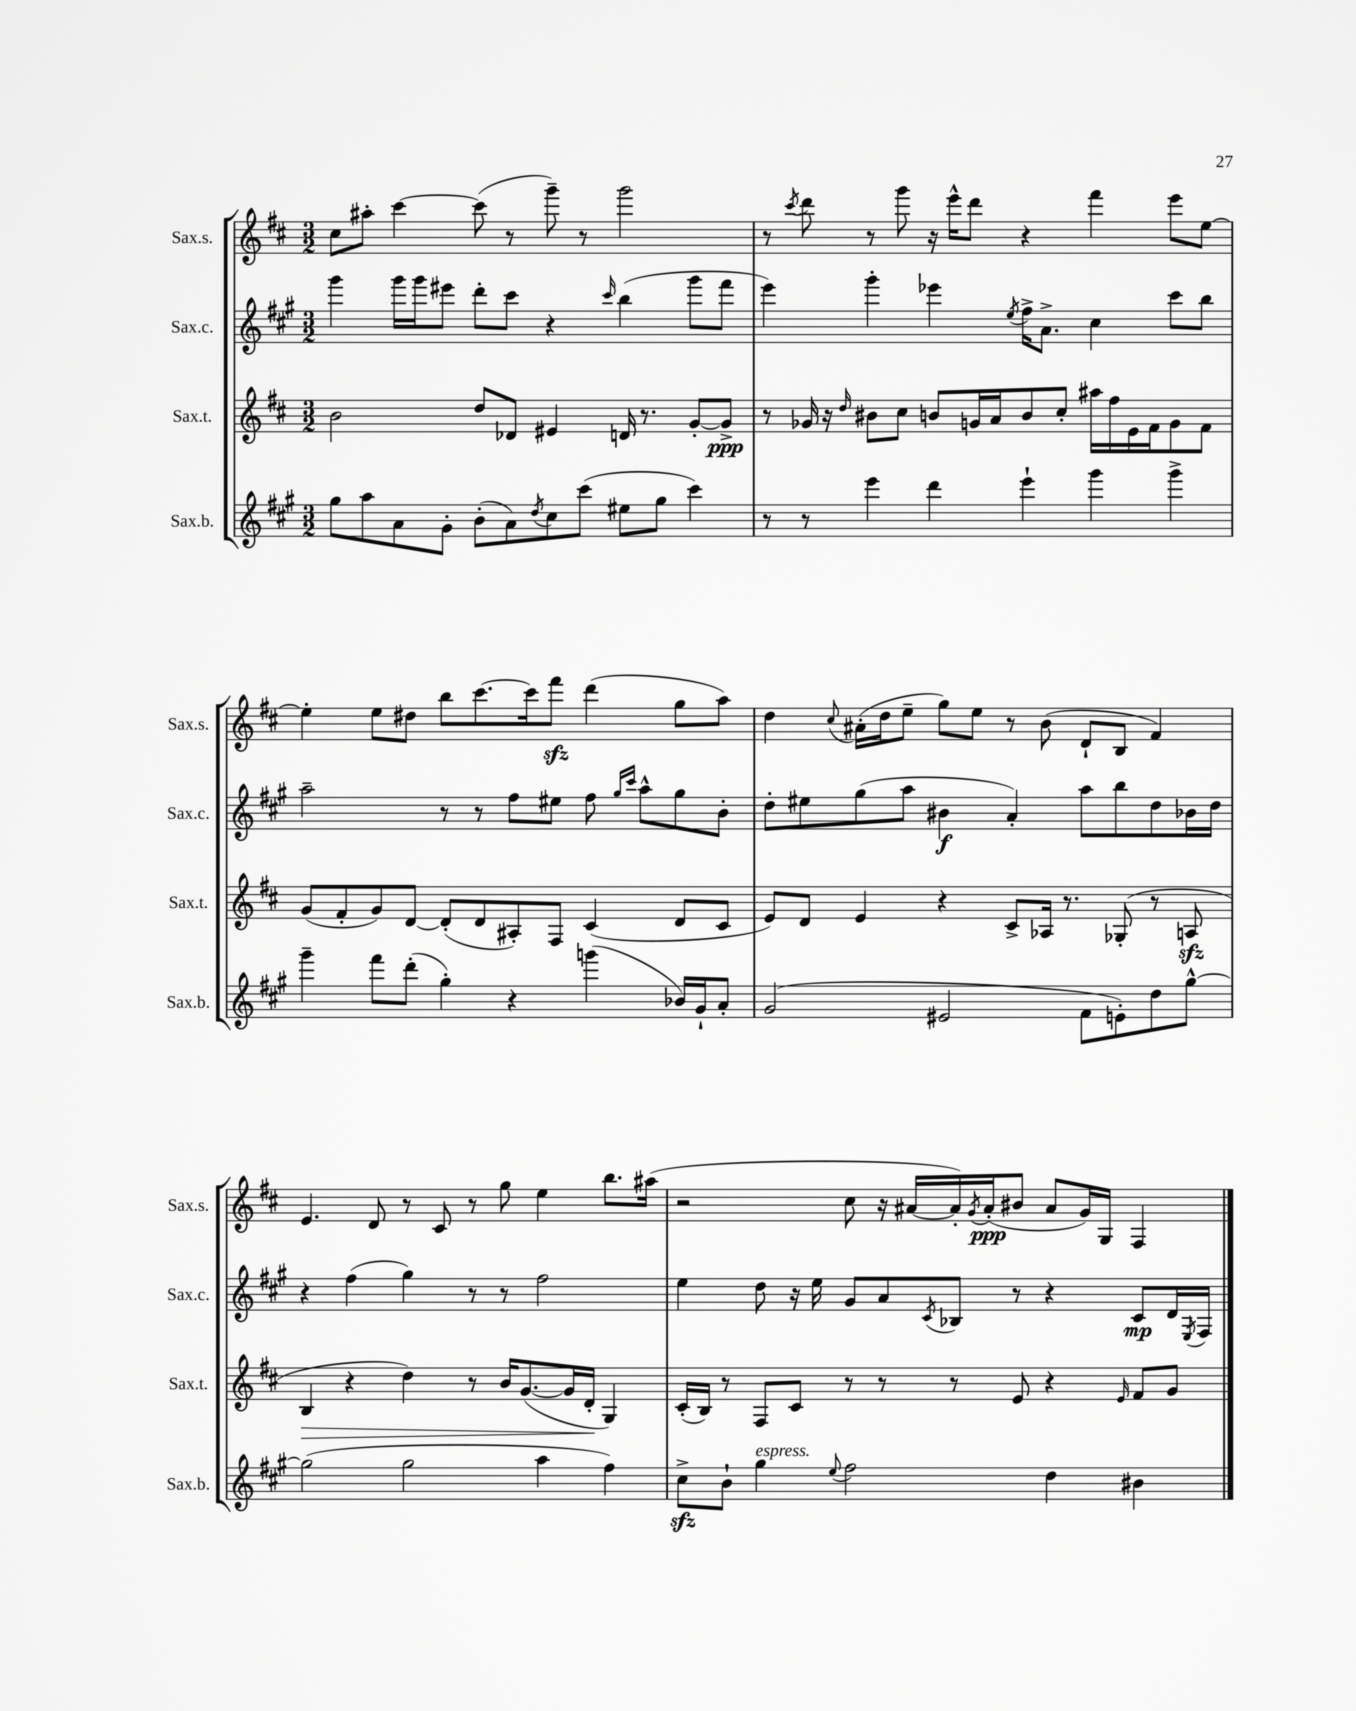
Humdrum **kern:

**kern	**kern	**dynam	**kern	**dynam	**kern	**dynam
*part4	*part3	*part3	*part2	*part2	*part1	*part1
*staff4	*staff3	*staff3	*staff2	*staff2	*staff1	*staff1
*I"Sax.b.	*I"Sax.t.	*	*I"Sax.c.	*	*I"Sax.s.	*
*I'Sax.b.	*I'Sax.t.	*	*I'Sax.c.	*	*I'Sax.s.	*
*clefG2	*clefG2	*	*clefG2	*	*clefG2	*
*k[f#c#g#]	*k[f#c#]	*	*k[f#c#g#]	*	*k[f#c#]	*
*M3/2	*M3/2	*	*M3/2	*	*M3/2	*
=18	=18	=18	=18	=18	=18	=18
8gg#\L	2b\	.	4ggg#\	.	8cc#\L	.
8aa\	.	.	.	.	8aa#X'\J	.
8a\	.	.	16ggg#\LL	.	[4ccc#\	.
.	.	.	16ggg#\J	.	.	.
8g#'\J	.	.	8eee#X\J	.	.	.
(8b'\L	8dd/L	.	8ddd'\L	.	(8ccc#\]	.
8a\)	8d-X/J	.	8ccc#\J	.	8r	.
8qdd/	.	.	.	.	.	.
8cc#\	4e#X/	.	4r	.	8ggg~\)	.
(8ccc#\J	.	.	.	.	8r	.
.	.	.	16qqccc#/	.	.	.
8ee#X\L	16dn/	.	(4bb\	.	2ggg\	.
.	8.r	.	.	.	.	.
8gg#\J	.	.	.	.	.	.
4ccc#\)	[8g'/L	.	8ggg#\L	.	.	.
.	8g^/J]	ppp	8fff#\J	.	.	.
=19	=19	=19	=19	=19	=19	=19
8r	8r	.	4eee\)	.	8r	.
.	.	.	.	.	8qccc#/	.
8r	16g-X/	.	.	.	8ddd\	.
.	16r	.	.	.	.	.
.	16qqdd/	.	.	.	.	.
4eee\	8b#X\L	.	4ggg#'\	.	8r	.
.	8cc#\J	.	.	.	8ggg\	.
4ddd\	8bn/L	.	4eee-X\	.	16r	.
.	.	.	.	.	16eee^^\KL	.
.	16gn/L	.	.	.	8ddd\J	.
.	16a/J	.	.	.	.	.
.	.	.	8qee/	.	.	.
4eee`\	8b/	.	16ff#^\KL	.	4r	.
.	.	.	8.a^\J	.	.	.
.	8cc#'/J	.	.	.	.	.
4ggg#\	16aa#X\LL	.	4cc#\	.	4fff#\	.
.	16ff#\	.	.	.	.	.
.	16e\	.	.	.	.	.
.	16f#\J	.	.	.	.	.
4ggg#^\	8g\	.	8ccc#\L	.	8eee\L	.
.	8f#\J	.	8bb\J	.	[8ee\J	.
!!LO:LB:g=z
=20	=20	=20	=20	=20	=20	=20
4ggg#~\	(8g/L	.	2aa~\	.	4ee'\]	.
.	8f#'/	.	.	.	.	.
8fff#\L	8g/)	.	.	.	8ee\L	.
(8ddd'\J	[8d/J	.	.	.	8dd#X\J	.
4gg#'\)	(8d'/L]	.	8r	.	8bb\L	.
.	8d/	.	8r	.	[8.ccc#\	.
4r	8A#X'/)	.	8ff#\L	.	.	.
.	.	.	.	.	16ccc#\k]	.
.	8F#/J	.	8ee#X\J	.	8fff#zz\J	.
(4gggn\	(4c#/	.	8ff#\	.	(4ddd\	.
.	.	.	16qqgg#/LL	.	.	.
.	.	.	16qqccc#/JJ	.	.	.
.	.	.	8aa^^\L	.	.	.
16b-X/LL)	8d/L	.	8gg#\	.	8gg\L	.
16g#`/J	.	.	.	.	.	.
8a'/J	8c#/J	.	8b'\J	.	8aa\J)	.
=21	=21	=21	=21	=21	=21	=21
(2g#/	8e/L)	.	8dd'\L	.	4dd\	.
.	8d/J	.	8ee#X\	.	.	.
.	.	.	.	.	8qqcc#/	.
.	4e/	.	(8gg#\	.	(16a#X'\LL	.
.	.	.	.	.	16dd\J	.
.	.	.	8aa\J	.	8ee~\J	.
2e#X/	4r	.	4b#X\	f	8gg\L)	.
.	.	.	.	.	8ee\J	.
.	8c#^/L	.	4a'/)	.	8r	.
.	16A-X/Jk	.	.	.	(8b\	.
.	8.r	.	.	.	.	.
8f#\L	.	.	8aa\L	.	8d`/L	.
8en'\)	(8G-X'/	.	8bb\	.	8B/J	.
8dd\	8r	.	8dd\	.	4f#/)	.
[8gg#^^\J	8Anzz/	.	16b-X\L	.	.	.
.	.	.	16dd\JJ	.	.	.
!!LO:LB:g=z
=22	=22	=22	=22	=22	=22	=22
!	!	!LO:HP:b	!	!	!	!
(2gg#\]	4B/	>	4r	.	4.e/	.
.	4r	.	(4ff#\	.	.	.
.	.	.	.	.	8d/	.
2gg#\	4dd\)	.	4gg#\)	.	8r	.
.	.	.	.	.	8c#/	.
.	8r	.	8r	.	8r	.
.	16b/KL	.	8r	.	8gg\	.
.	([8.g/	.	.	.	.	.
4aa\	.	.	2ff#\	.	4ee\	.
.	16g/L]	.	.	.	.	.
.	16d'/JJ	.	.	.	.	.
4ff#\)	4G/)	]	.	.	8.bb\L	.
.	.	.	.	.	(16aa#X\Jk	.
=23	=23	=23	=23	=23	=23	=23
8cc#zz^\L	(16c#'/LL	.	4ee\	.	2r	.
.	16B/JJ)	.	.	.	.	.
8b`\J	8r	.	.	.	.	.
!LO:TX:a:i:t=espress.	!	!	!	!	!	!
4gg#\	8F#/L	.	8dd\	.	.	.
.	8c#/J	.	16r	.	.	.
.	.	.	16ee\	.	.	.
8qqee/	.	.	.	.	.	.
2ff#\	8r	.	8g#/L	.	8cc#\	.
.	8r	.	8a/	.	16r	.
.	.	.	.	.	[16a#X/LL	.
.	.	.	8qc#/	.	.	.
.	8r	.	8B-X/J	.	16a#'/])	.
.	.	.	.	.	8qg/	.
.	.	.	.	.	(16a#'/J	ppp
.	8e/	.	8r	.	8b#X/J	.
4dd\	4r	.	4r	.	8a#/L	.
.	.	.	.	.	16g/L)	.
.	.	.	.	.	16G/JJ	.
.	16qqe/	.	.	.	.	.
4b#X\	8f#/L	.	8c#/L	mp	4F#/	.
.	8g/J	.	16d/L	.	.	.
.	.	.	8qE/	.	.	.
.	.	.	16F#/JJ	.	.	.
==	==	==	==	==	==	==
*-	*-	*-	*-	*-	*-	*-
